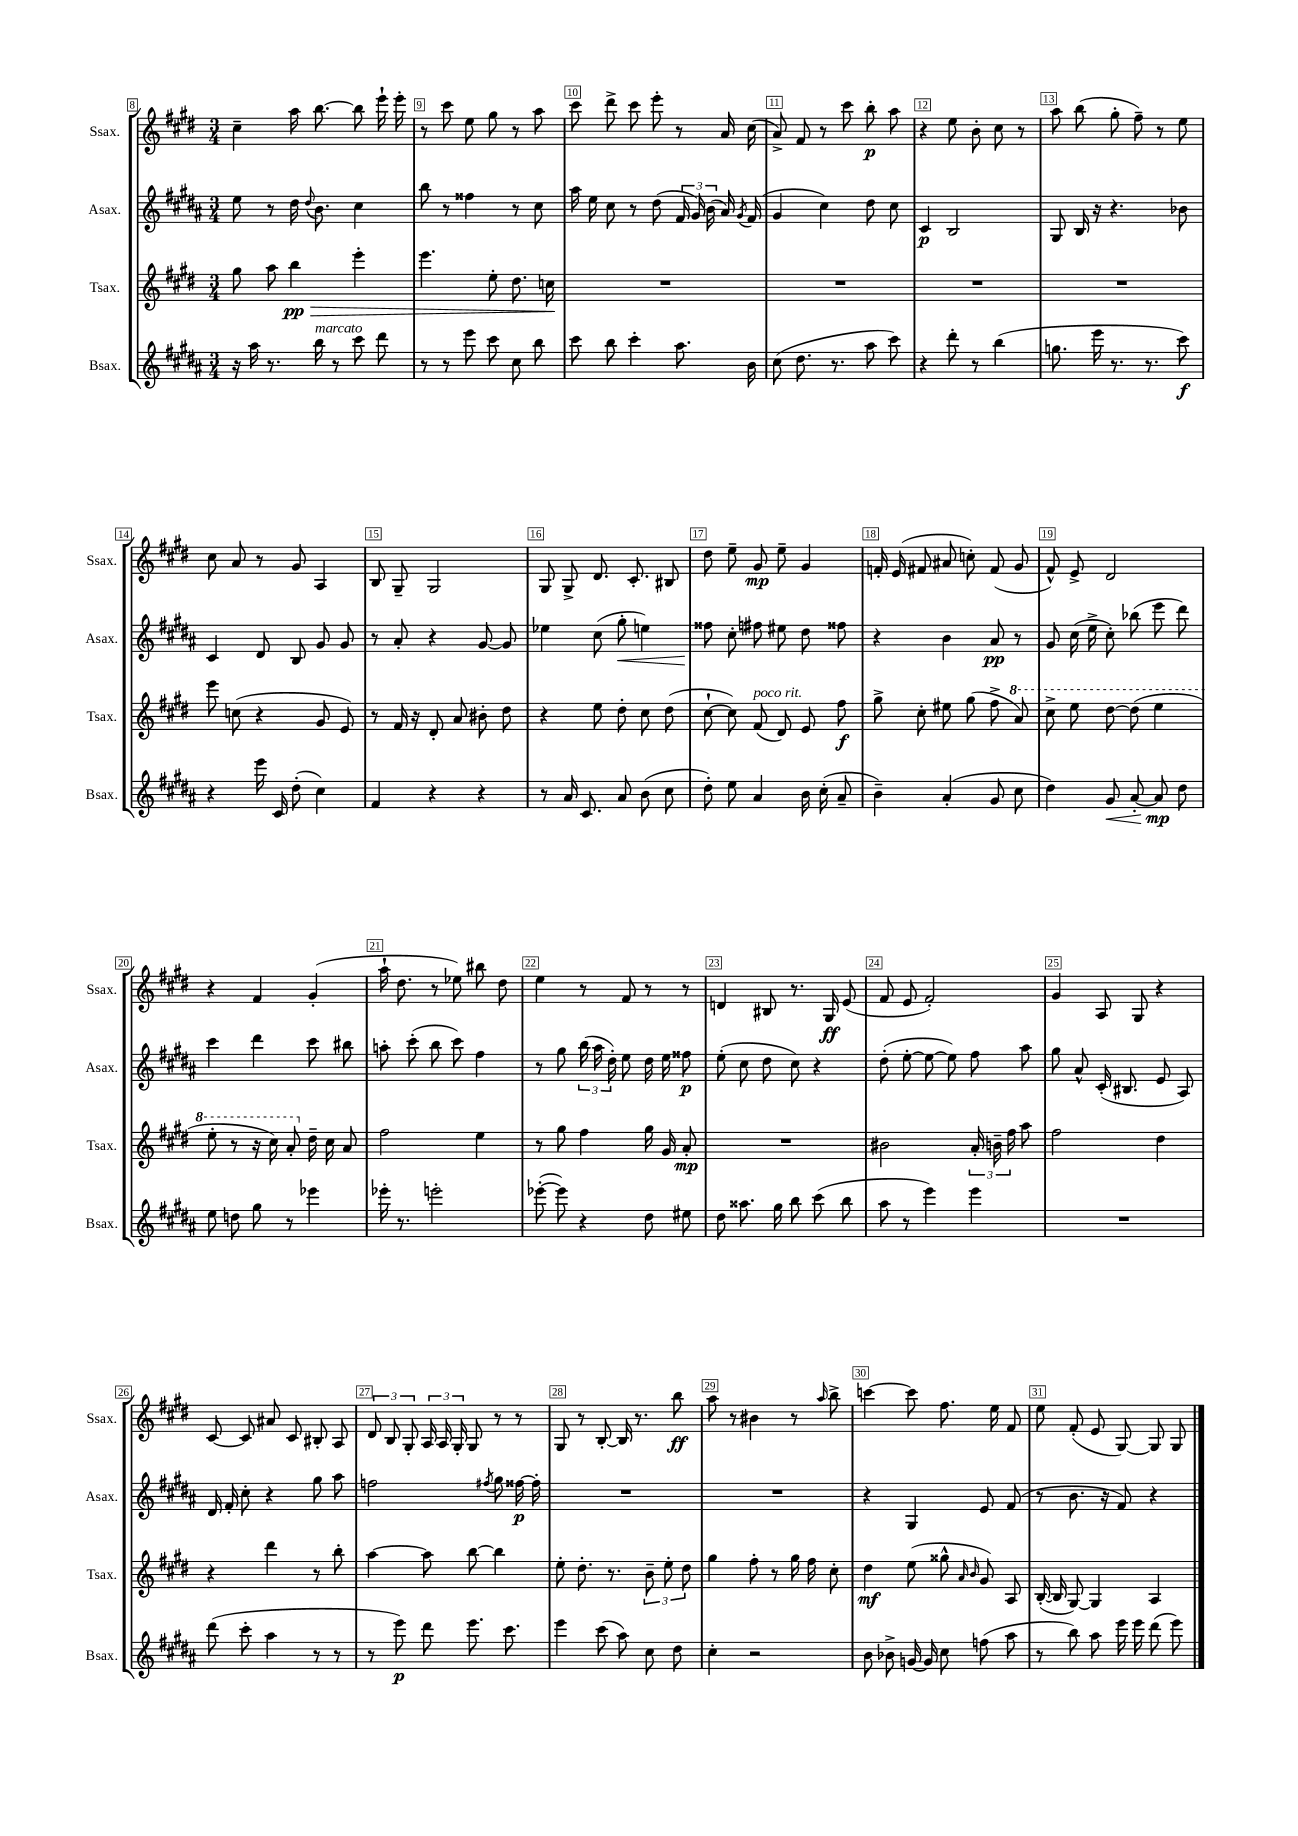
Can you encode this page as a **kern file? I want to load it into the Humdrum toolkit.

**kern	**dynam	**kern	**dynam	**kern	**dynam	**kern	**dynam
*part4	*part4	*part3	*part3	*part2	*part2	*part1	*part1
*staff4	*staff4	*staff3	*staff3	*staff2	*staff2	*staff1	*staff1
*I"Bsax.	*	*I"Tsax.	*	*I"Asax.	*	*I"Ssax.	*
*I'Bsax.	*	*I'Tsax.	*	*I'Asax.	*	*I'Ssax.	*
*clefG2	*	*clefG2	*	*clefG2	*	*clefG2	*
*k[f#c#g#d#a#]	*	*k[f#c#g#d#]	*	*k[f#c#g#d#a#]	*	*k[f#c#g#d#]	*
*M3/4	*	*M3/4	*	*M3/4	*	*M3/4	*
=8	=8	=8	=8	=8	=8	=8	=8
16r	.	8gg#\	.	8ee\	.	4cc#~\	.
16aa#\	.	.	.	.	.	.	.
8.r	.	8aa\	.	8r	.	.	.
!	!	!	!LO:HP:b	!	!	!	!
.	.	4bb\	> pp	16dd#\	.	16aa\	.
.	.	.	.	8qqdd#/	.	.	.
!LO:TX:a:i:t=marcato	!	!	!	!	!	!	!
16bb\	.	.	.	8.b\	.	[8.bb\	.
8r	.	.	.	.	.	.	.
8ccc#\	.	4eee'\	.	4cc#\	.	8bb\]	.
8ddd#\	.	.	.	.	.	16eee`\	.
.	.	.	.	.	.	16eee'\	.
=9	=9	=9	=9	=9	=9	=9	=9
8r	.	4.eee\	.	8bb\	.	8r	.
8r	.	.	.	8r	.	8ccc#\	.
8eee\	.	.	.	4ff##X\	.	8ee\	.
8ccc#\	.	8ee'\	.	.	.	8gg#\	.
8cc#\	.	8.dd#\	.	8r	.	8r	.
8bb\	.	.	.	8cc#\	.	8aa\	.
.	.	16ccn\	.	.	.	.	.
.	.	.	]	.	.	.	.
=10	=10	=10	=10	=10	=10	=10	=10
8ccc#\	.	2.r	.	16aa#\	.	8ccc#\	.
.	.	.	.	16ee\	.	.	.
8bb\	.	.	.	8cc#\	.	8ddd#^\	.
4ccc#'\	.	.	.	8r	.	8ccc#\	.
.	.	.	.	(8dd#\	.	8eee'\	.
8.aa#\	.	.	.	24f#/	.	8r	.
.	.	.	.	24g#/)	.	.	.
.	.	.	.	(24b\	.	.	.
.	.	.	.	16a#/)	.	16a/	.
.	.	.	.	8qg#/	.	.	.
16b\	.	.	.	(16f#/	.	(16cc#\	.
=11	=11	=11	=11	=11	=11	=11	=11
(8cc#\	.	2.r	.	4g#/	.	8a^/)	.
8.dd#\	.	.	.	.	.	8f#/	.
.	.	.	.	4cc#\)	.	8r	.
8.r	.	.	.	.	.	.	.
.	.	.	.	.	.	8ccc#\	.
8aa#\	.	.	.	8dd#\	.	8bb'\	p
8ccc#\)	.	.	.	8cc#\	.	8aa\	.
=12	=12	=12	=12	=12	=12	=12	=12
4r	.	2.r	.	4c#/	p	4r	.
8ddd#'\	.	.	.	2B/	.	8ee\	.
8r	.	.	.	.	.	8b'\	.
(4bb\	.	.	.	.	.	8cc#\	.
.	.	.	.	.	.	8r	.
=13	=13	=13	=13	=13	=13	=13	=13
8.ggn\	.	2.r	.	8G#/	.	8aa\	.
.	.	.	.	16B/	.	(8bb\	.
16eee\	.	.	.	16r	.	.	.
8.r	.	.	.	4.r	.	8gg#'\	.
.	.	.	.	.	.	8ff#~\)	.
8.r	.	.	.	.	.	.	.
.	.	.	.	.	.	8r	.
8ccc#\)	f	.	.	8b-X\	.	8ee\	.
!!LO:LB:g=z
=14	=14	=14	=14	=14	=14	=14	=14
4r	.	8eee\	.	4c#/	.	8cc#\	.
.	.	(8ccn\	.	.	.	8a/	.
16eee\	.	4r	.	8d#/	.	8r	.
16c#/	.	.	.	.	.	.	.
(8dd#'\	.	.	.	8B/	.	8g#/	.
4cc#\)	.	8g#/	.	8g#/	.	4A/	.
.	.	8e/)	.	8g#/	.	.	.
=15	=15	=15	=15	=15	=15	=15	=15
4f#/	.	8r	.	8r	.	8B/	.
.	.	16f#/	.	8a#'/	.	8G#~/	.
.	.	16r	.	.	.	.	.
4r	.	8d#'/	.	4r	.	2G#/	.
.	.	8a/	.	.	.	.	.
4r	.	8b#X'\	.	[8g#/	.	.	.
.	.	8dd#\	.	8g#/]	.	.	.
=16	=16	=16	=16	=16	=16	=16	=16
8r	.	4r	.	4ee-X\	.	8G#/	.
16a#/	.	.	.	.	.	8G#^/	.
8.c#/	.	.	.	.	.	.	.
.	.	8ee\	.	(8cc#\	.	8.d#/	.
!	!	!	!	!	!LO:HP:b	!	!
8a#/	.	8dd#'\	.	8gg#'\	<	.	.
.	.	.	.	.	.	8.c#'/	.
(8b\	.	8cc#\	.	4een\)	.	.	.
8cc#\	.	(8dd#\	.	.	.	8B#X/	.
=17	=17	=17	=17	=17	=17	=17	=17
8dd#'\)	.	[8cc#`\	.	8ff##X\	.	8dd#\	.
8ee\	.	8cc#\])	.	8cc#'\	[	8ee~\	.
!	!	!LO:TX:a:i:t=poco rit.	!	!	!	!	!
4a#/	.	(8f#/	.	8ff#X\	.	8g#/	mp
.	.	8d#/)	.	8ee#X\	.	8ee~\	.
16b\	.	8e/	.	8dd#\	.	4g#/	.
(16cc#'\	.	.	.	.	.	.	.
8a#~/	.	8ff#\	f	8ff##X\	.	.	.
=18	=18	=18	=18	=18	=18	=18	=18
4b~\)	.	8gg#^\	.	4r	.	16fn'/	.
.	.	.	.	.	.	(16e/	.
.	.	8cc#'\	.	.	.	8f#X/	.
(4a#'/	.	8ee#X\	.	4b\	.	8a#X/	.
.	.	(8gg#\	.	.	.	8ccn'\)	.
8g#/	.	8ff#^\	.	8a#/	pp	(8f#/	.
*	*	*8va	*	*	*	*	*
8cc#\	.	8aa/)	.	8r	.	8g#/	.
=19	=19	=19	=19	=19	=19	=19	=19
4dd#\)	.	8ccc#^\	.	8g#/	.	8f#^^/)	.
.	.	8eee\	.	(16cc#\	.	8e^/	.
.	.	.	.	16ee^\	.	.	.
!	!LO:HP:b	!	!	!	!	!	!
8g#/	<	[8ddd#\	.	8cc#'\)	.	2d#/	.
[8a#'/	.	(8ddd#\]	.	(8bb-X\	.	.	.
8a#/]	mp	4eee\	.	8eee\	.	.	.
8dd#\	[	.	.	8ddd#\)	.	.	.
!!LO:LB:g=z
=20	=20	=20	=20	=20	=20	=20	=20
8ee\	.	8eee'\	.	4ccc#\	.	4r	.
8ddn\	.	8r	.	.	.	.	.
8gg#\	.	16r	.	4ddd#\	.	4f#/	.
.	.	16ccc#\)	.	.	.	.	.
8r	.	8aa'/	.	.	.	.	.
*	*	*X8va	*	*	*	*	*
4eee-X\	.	16dd#~\	.	8ccc#\	.	(4g#'/	.
.	.	16cc#\	.	.	.	.	.
.	.	8a/	.	8bb#X\	.	.	.
=21	=21	=21	=21	=21	=21	=21	=21
16eee-X'\	.	2ff#\	.	8aan'\	.	16aa`\	.
8.r	.	.	.	.	.	8.dd#\	.
.	.	.	.	(8ccc#'\	.	.	.
2eeen'\	.	.	.	8bb\	.	8r	.
.	.	.	.	8ccc#\)	.	8ee-X\)	.
.	.	4ee\	.	4ff#\	.	8bb#X\	.
.	.	.	.	.	.	8dd#\	.
=22	=22	=22	=22	=22	=22	=22	=22
([8eee-X'\	.	8r	.	8r	.	4ee\	.
8eee-\])	.	8gg#\	.	8gg#\	.	.	.
4r	.	4ff#\	.	(24bb\	.	8r	.
.	.	.	.	24aa#\	.	.	.
.	.	.	.	24dd#'\)	.	.	.
.	.	.	.	8ee\	.	8f#/	.
8dd#\	.	16gg#\	.	16dd#\	.	8r	.
.	.	16g#/	.	16ee\	.	.	.
8ee#X\	.	8a'/	mp	8ff##X\	p	8r	.
=23	=23	=23	=23	=23	=23	=23	=23
8dd#\	.	2.r	.	(8ee'\	.	4dn/	.
8.aa##X\	.	.	.	8cc#\	.	.	.
.	.	.	.	8dd#\	.	8B#X/	.
16gg#\	.	.	.	.	.	.	.
8bb\	.	.	.	8cc#\)	.	8.r	.
(8ccc#\	.	.	.	4r	.	.	.
.	.	.	.	.	.	16G#/	ff
8bb\	.	.	.	.	.	(8e/	.
=24	=24	=24	=24	=24	=24	=24	=24
8aa#\	.	2b#X\	.	(8dd#'\	.	8f#/	.
8r	.	.	.	[8ee'\	.	8e/	.
4eee\)	.	.	.	8ee\_	.	2f#'/)	.
.	.	.	.	8ee\])	.	.	.
4eee\	.	24a'/	.	8ff#\	.	.	.
.	.	24bn~\	.	.	.	.	.
.	.	24ff#\	.	.	.	.	.
.	.	8aa\	.	8aa#\	.	.	.
=25	=25	=25	=25	=25	=25	=25	=25
2.r	.	2ff#\	.	8gg#\	.	4g#/	.
.	.	.	.	8a#^^/	.	.	.
.	.	.	.	(16c#'/	.	8A/	.
.	.	.	.	8.B#X/	.	.	.
.	.	.	.	.	.	8G#/	.
.	.	4dd#\	.	8e/	.	4r	.
.	.	.	.	8A#/)	.	.	.
!!LO:LB:g=z
=26	=26	=26	=26	=26	=26	=26	=26
(8ddd#\	.	4r	.	16d#/	.	[8c#/	.
.	.	.	.	16f#'/	.	.	.
8ccc#'\	.	.	.	8cc#'\	.	8c#/]	.
4aa#\	.	4ddd#\	.	4r	.	8a#X/	.
.	.	.	.	.	.	8c#/	.
8r	.	8r	.	8gg#\	.	8B#X'/	.
8r	.	8bb'\	.	8aa#\	.	8A/	.
=27	=27	=27	=27	=27	=27	=27	=27
8r	.	[4aa\	.	2ffn\	.	12d#/	.
.	.	.	.	.	.	12B/	.
8eee\)	p	.	.	.	.	.	.
.	.	.	.	.	.	12G#'/	.
8ddd#\	.	8aa\]	.	.	.	24A/	.
.	.	.	.	.	.	24A/	.
.	.	.	.	.	.	24G#'/	.
8.eee\	.	[8bb\	.	.	.	8G#/	.
.	.	.	.	8qff#X/	.	.	.
.	.	4bb\]	.	8gg#\	.	8r	.
8.ccc#\	.	.	.	.	.	.	.
.	.	.	.	[16ff##X\	p	8r	.
.	.	.	.	16ff##'\]	.	.	.
=28	=28	=28	=28	=28	=28	=28	=28
4eee\	.	8ee'\	.	2.r	.	8G#/	.
.	.	8.dd#'\	.	.	.	8r	.
(8ccc#\	.	.	.	.	.	[8B'/	.
.	.	8.r	.	.	.	.	.
8aa#\)	.	.	.	.	.	16B/]	.
.	.	.	.	.	.	8.r	.
8cc#\	.	12b~\	.	.	.	.	.
.	.	12ee'\	.	.	.	.	.
8dd#\	.	.	.	.	.	8bb\	ff
.	.	12dd#\	.	.	.	.	.
=29	=29	=29	=29	=29	=29	=29	=29
4cc#'\	.	4gg#\	.	2.r	.	8aa\	.
.	.	.	.	.	.	8r	.
2r	.	8ff#'\	.	.	.	4b#X\	.
.	.	8r	.	.	.	.	.
.	.	16gg#\	.	.	.	8r	.
.	.	16ff#\	.	.	.	.	.
.	.	.	.	.	.	16qqaa/	.
.	.	8cc#'\	.	.	.	8bb^\	.
=30	=30	=30	=30	=30	=30	=30	=30
8b\	.	4dd#\	mf	4r	.	[4cccn\	.
8b-X^\	.	.	.	.	.	.	.
[16gn/	.	(8ee\	.	4G#/	.	8ccc\]	.
16g/]	.	.	.	.	.	.	.
8cc#\	.	8gg##X^^\	.	.	.	8.ff#\	.
.	.	16qqa/	.	.	.	.	.
.	.	16qqb/	.	.	.	.	.
(8ffn\	.	8g#/)	.	8e/	.	.	.
.	.	.	.	.	.	16ee\	.
8aa#\	.	8A/	.	(8f#/	.	8f#/	.
=31	=31	=31	=31	=31	=31	=31	=31
8r	.	([16B'/	.	8r	.	8ee\	.
.	.	16B/]	.	.	.	.	.
8bb\)	.	[8G#/)	.	8.b\	.	(8f#'/	.
8aa#\	.	4G#/]	.	.	.	8e/	.
.	.	.	.	16r	.	.	.
16eee\	.	.	.	8f#/)	.	[8G#/)	.
16eee\	.	.	.	.	.	.	.
(8ddd#\	.	4A/	.	4r	.	8G#/]	.
8eee\)	.	.	.	.	.	8G#/	.
==	==	==	==	==	==	==	==
*-	*-	*-	*-	*-	*-	*-	*-
